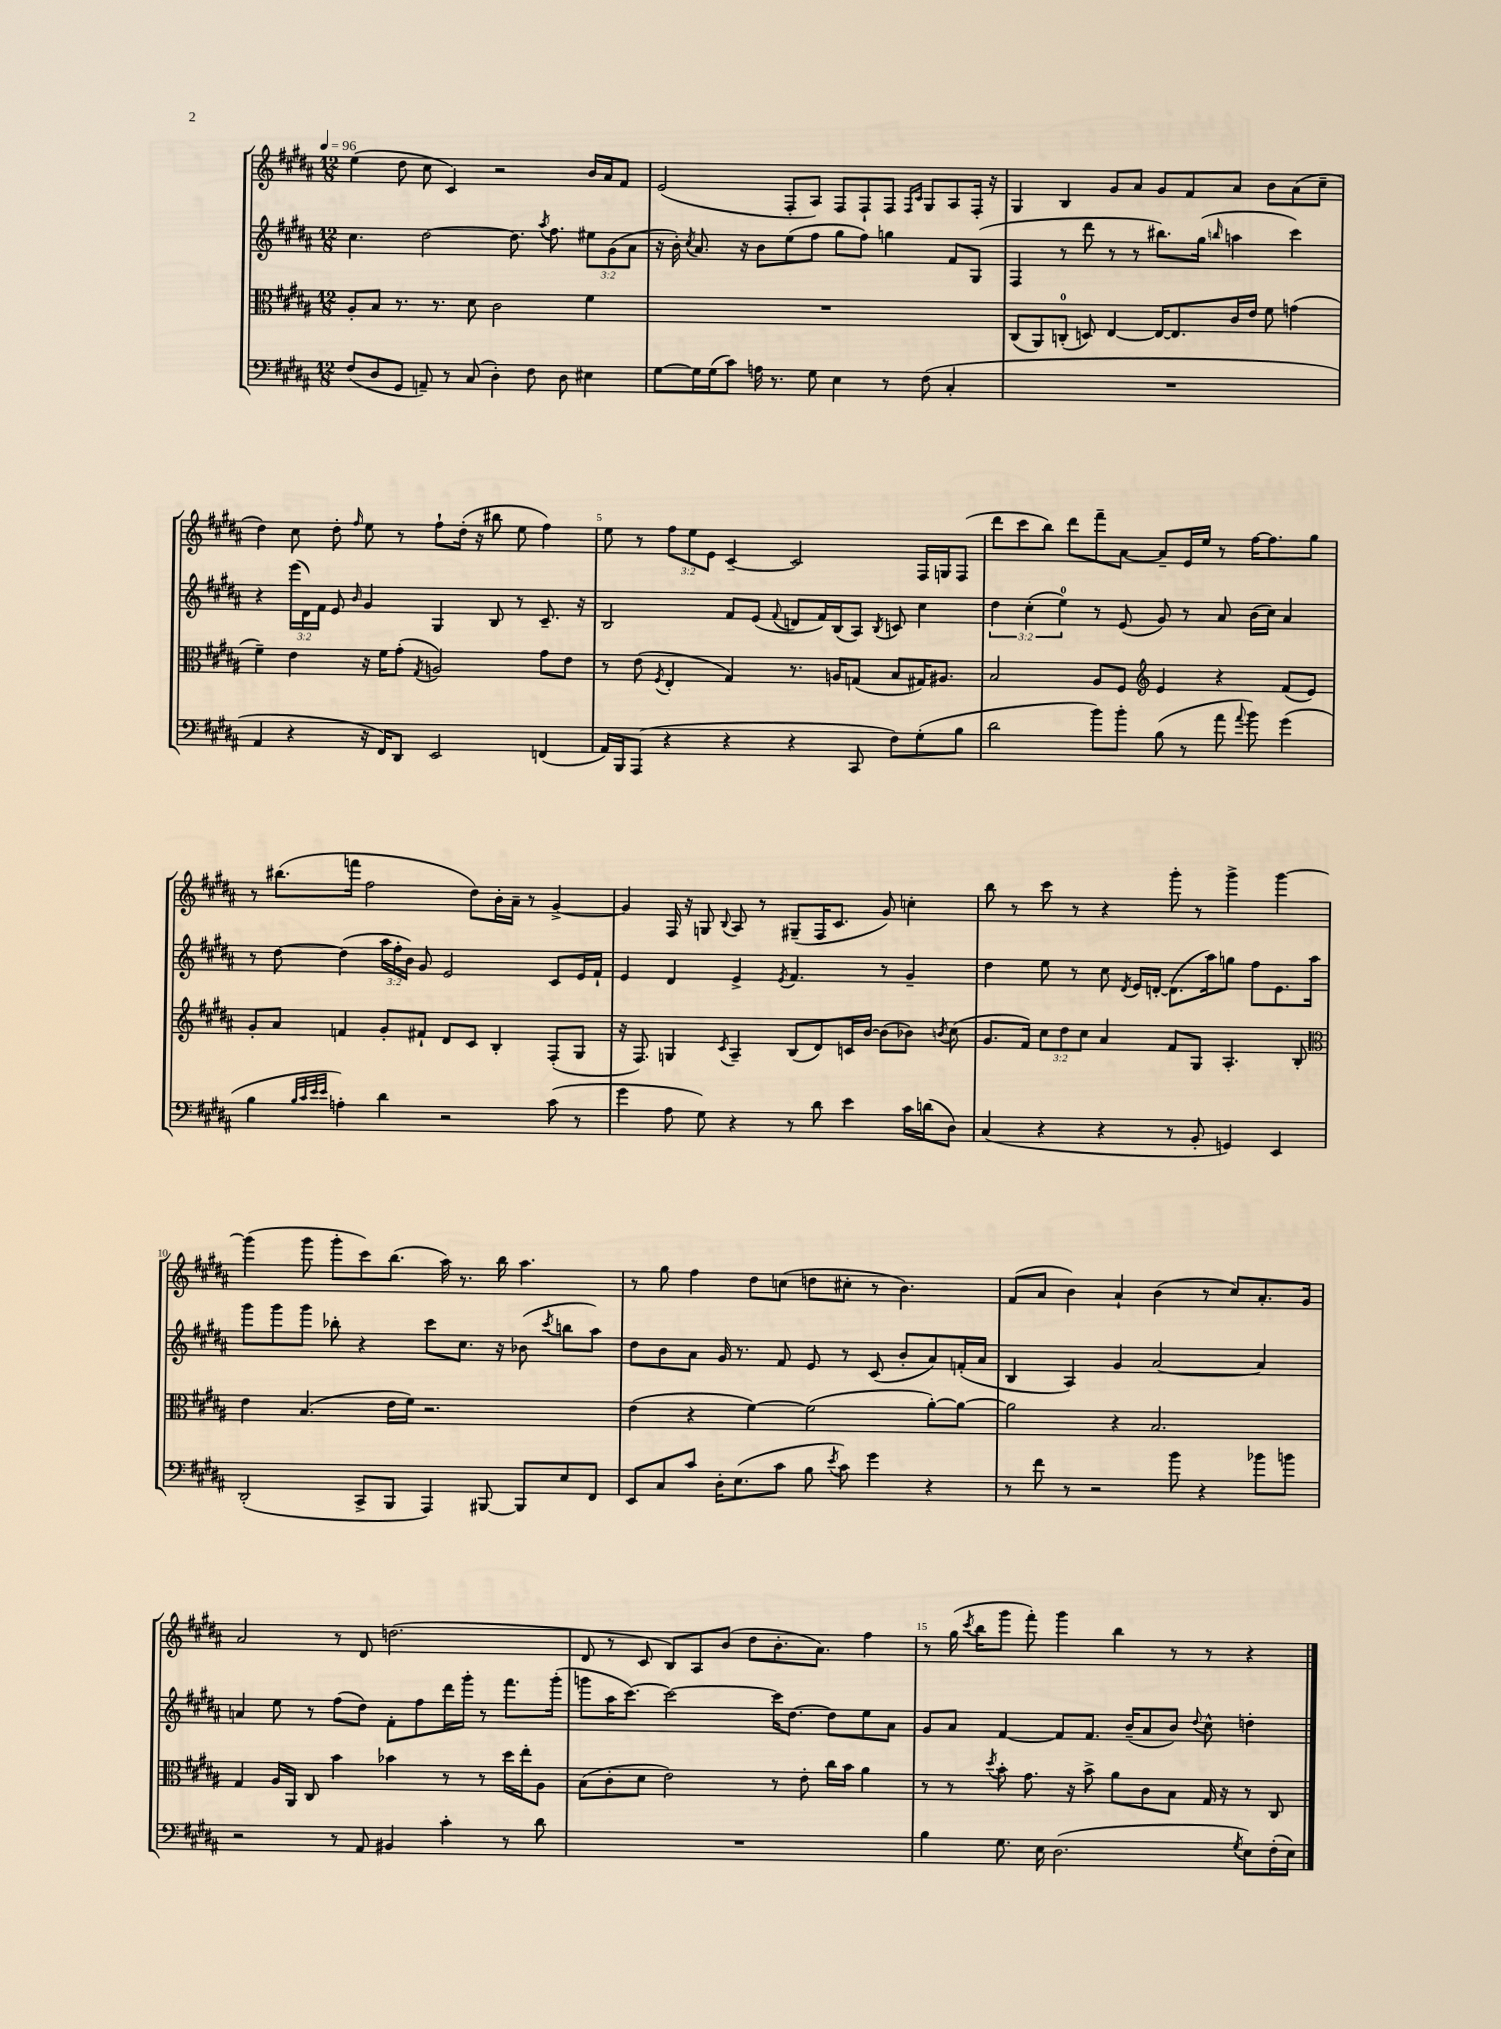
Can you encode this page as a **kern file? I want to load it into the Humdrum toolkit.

**kern	**kern	**kern	**kern
*part4	*part3	*part2	*part1
*staff4	*staff3	*staff2	*staff1
*clefF4	*clefC3	*clefG2	*clefG2
*k[f#c#g#d#a#]	*k[f#c#g#d#a#]	*k[f#c#g#d#a#]	*k[f#c#g#d#a#]
*M12/8	*M12/8	*M12/8	*M12/8
*MM96	*MM96	*MM96	*MM96
=1	=1	=1	=1
(8F#/L	8A#'/L	4.cc#\	(4ee\
8D#/	8B/J	.	.
8GG#/J	8.r	.	8dd#\
8AAn~/)	.	[2dd#\	8cc#\
.	8.r	.	.
8r	.	.	4c#/)
(8C#/	8d#\	.	.
4D#'\)	2c#\	.	2r
.	.	8.dd#\]	.
8F#\	.	.	.
.	.	8qaa#/	.
.	.	8.ff#\	.
8D#\	.	.	.
4E#X\	4f#\	12ee#X\L	16b/LL
.	.	.	16a#/J
.	.	(12g#\	.
.	.	.	8f#/J
.	.	12a#\J	.
=2	=2	=2	=2
[8G#\L	1.r	16r	(2e/
.	.	16b'\)	.
.	.	8qcc#/	.
16G#\L]	.	8.a#/	.
(16G#\J	.	.	.
8c#\J)	.	.	.
.	.	16r	.
16An\	.	8b\L	.
8.r	.	.	.
.	.	(8ee\	8F#'/L
8G#\	.	8ff#\J	8A#/J)
4E\	.	8gg#\L	8F#/L
.	.	8ff#\J)	8F#`/
8r	.	4ggn\	8F#/J
.	.	.	16qqF#/LL
.	.	.	16qqc#/JJ
(8F#\	.	.	8G#/L
4C#'/	.	8f#/L	8A#/
.	.	(8G#/J	16F#'/Jk
.	.	.	16r
=3	=3	=3	=3
1.r	(8C#/L	4F#/	4G#/
.	8AA#/)	.	.
.	(8Cn'/J	8r	4B/
.	8Dn/)	8ddd#\	.
.	[4E/	8r	8g#/L
.	.	8r	8a#/J
.	16E/KL_	8.bb#X\L)	8g#/L
.	8.E/]	.	.
.	.	.	8f#/
.	.	(16gg#\Jk	.
.	.	16qqbbn/	.
.	16c#/L	4aan\	8a#/J
.	16e/JJ	.	.
.	8f#\	.	8b\L
.	(4gn\	4ccc#\)	(8a#\
.	.	.	8cc#~\J
!!LO:LB:g=z
=4	=4	=4	=4
4AA#/	4f#~\)	4r	4dd#\)
4r	4e\	(24eee\LL	8cc#\
.	.	24d#\)	.
.	.	24f#\JJ	.
.	.	8e/	8dd#'\
.	.	16qqb/	16qqff#/
16r	16r	4g#/	8ee\
16FF#/KL)	16f#\KL	.	.
8DD#/J	(8g#'\J	.	8r
.	8qG#/	.	.
2EE/	2An/)	4G#/	8ff#`\L
.	.	.	(16dd#'\Jk
.	.	.	16r
.	.	8B/	8bb#X\
.	.	8r	8ee\
(4FFn/	8g#\L	8.c#~/	4ff#\)
.	8e\J	.	.
.	.	16r	.
=5	=5	=5	=5
16AA#/LL)	8r	2B/	8ee\
16BBB/J	.	.	.
(8AAA#/J	(8e\	.	8r
.	8qF#/	.	.
4r	4E'/	.	12ff#\L
.	.	.	12ee\
.	.	.	12e\J
4r	4G#/)	8f#/L	[4c#~/
.	.	(8e/J	.
.	.	8qqf#/	.
4r	8.r	8dn/L	2c#/]
.	.	16f#/L)	.
.	16An/KL	(16B/J	.
8CC#/	(8Gn/J	8A#/J)	.
.	.	8qB/	.
8F#\L)	8B/L	8cn/	.
(8G#'\	16G#X/K)	4cc#\	16F#/LL
.	8.A#X/J	.	16Gn/J
8B\J	.	.	(8F#/J
=6	=6	=6	=6
2d#\	2B/	6dd#\	8ddd#\L
.	.	.	8ccc#\
.	.	(6cc#'\	.
.	.	.	8bb\J)
.	.	6ee\)	.
.	.	.	8ddd#\L
8b\L)	8A#/L	8r	8fff#~\
8b'\J	8F#/J	(8e/	[8a#\J
*	*clefG2	*	*
(8B\	4e/	8g#/)	8a#~/L]
8r	.	8r	16e/L
.	.	.	16ee/JJ
8a#\	4r	8a#/	8r
8qqa#/	.	.	.
8b\)	.	(16b\LL	[16ff#\KL
.	.	16cc#\JJ)	8.ff#\]
(4g#\	(8f#/L	4a#/	.
.	8e/J)	.	8gg#\J
!!LO:LB:g=z
=7	=7	=7	=7
4B\	8g#'/L	8r	8r
.	8a#/J	[8dd#\	(8.bb#X\L
32qqB/LLL	.	.	.
32qqc#/	.	.	.
32qqe/	.	.	.
32qqe/JJJ	.	.	.
4An'\)	4fn/	(4dd#\]	.
.	.	.	16fffn\Jk
.	.	.	2ff#\
4d#\	8g#'/L	24aa#\LL	.
.	.	24ff#'\	.
.	.	24b\JJ)	.
.	8f#X`/J	8g#/	.
2r	8d#/L	2e/	.
.	8c#/J	.	8dd#\L)
.	4B'/	.	16b'\L
.	.	.	16a#~\JJ
.	.	.	8r
(8c#\	(8F#'/L	8c#/L	[4g#^/
8r	8G#/J	16e/L	.
.	.	16f#`/JJ	.
=8	=8	=8	=8
4g#\	16r	4e/	4g#/]
.	8.F#/)	.	.
8A#\	4Gn/	4d#/	16F#/
.	.	.	16r
8G#\)	.	.	8Gn/
.	8qc#/	.	8qqB/
4r	4A#~/	4e^/	8A#/
.	.	.	8r
.	.	8qe/	.
8r	(8B/L	4.f#/	(8G#X~/L
8d#\	8d#/)	.	16F#/K
.	.	.	8.c#/J
4e\	16cn/L	.	.
.	[16b/JJ	.	.
.	(8b\L]	8r	8g#/)
16c#\LL	8b-X\J)	4g#~/	4ccn'\
(16dn\J	.	.	.
.	8qbn/	.	.
8D#\J)	(8cc#\	.	.
=9	=9	=9	=9
(4C#/	8.g#/L	4dd#\	8bb\
.	.	.	8r
.	16f#/Jk)	.	.
4r	12cc#\L	8ee\	8ccc#\
.	12dd#\	.	.
.	.	8r	8r
.	12cc#\J	.	.
4r	4a#/	8cc#\	4r
.	.	8qd#/	.
.	.	16e/LL	.
.	.	[16dn'/JJ	.
8r	8f#/L	(8.d\L]	8ggg#'\
8BB'/	8G#/J	.	8r
.	.	16aa#\k)	.
4GGn/)	4.A#'/	8ggn\J	4ggg#^\
.	.	8ff#\L	.
4EE/	.	8.e\	[4ggg#\
.	8B'/	.	.
.	.	16aa#\Jk	.
!!LO:LB:g=z
=10	=10	=10	=10
*	*clefC3	*	*
(2DD#'/	4e\	8ggg#\L	(4ggg#\]
.	.	8ggg#\	.
.	(4.B/	8ggg#\J	8ggg#\
.	.	8bb-X'\	8ggg#'\L
8CC#^/L	.	4r	8ccc#\)
8BBB/J	16e\LL	.	(8.bb\J
.	16f#\JJ)	.	.
4AAA#/)	2.r	8ccc#\L	.
.	.	.	16aa#\)
.	.	8.cc#\J	8.r
[8BBB#X/	.	.	.
.	.	16r	16bb\
8BBB#/L]	.	(8b-X\	4.aa#\
.	.	8qccc#/	.
8E/	.	8bbn\L	.
8FF#/J	.	8aa#\J)	.
=11	=11	=11	=11
8EE/L	(4e\	8dd#\L	8r
8C#/	.	8b\	8gg#\
8c#/J	4r	8a#\J	4ff#\
16D#'\KL	.	16g#/	.
(8.E\	.	8.r	.
.	[4f#\)	.	8dd#\L
8c#\J	.	8f#/	(8ccn\J
8B\	(2f#\]	8e/	8ddn\L
8qe/	.	.	.
8c#\)	.	8r	8cc#X'\J
4g#\	.	(8c#/	8r
.	.	8b'/L	4.b\)
4r	[8a#'\L)	8a#/)	.
.	8a#\J_	(16fn'/L	.
.	.	16a#/JJ	.
=12	=12	=12	=12
8r	2a#\]	4B/	(8f#/L
8f#\	.	.	8a#/J
8r	.	4A#/)	4b\)
2r	.	.	.
.	4r	4g#/	4a#`/
.	2.B/	[2a#/	(4b\
8b\	.	.	.
4r	.	.	8r
.	.	.	8cc#/L)
8b-X\L	.	4a#/]	8.a#'/
8bn\J	.	.	.
.	.	.	16g#/Jk
!!LO:LB:g=z
=13	=13	=13	=13
2r	4G#/	4an/	2a#/
.	16A#/LL	8ee\	.
.	16AA#/JJ	.	.
.	8C#/	8r	.
8r	4b\	(8ff#\L	8r
8AA#/	.	8dd#\J)	8d#/
4BB#X/	4b-X\	8f#'\L	(2.ddn\
.	.	8ff#\	.
4c#'\	8r	16ddd#\L	.
.	.	16ggg#'\JJ	.
.	8r	8r	.
8r	16dd#\LL	8.fff#\L	.
.	16ee'\J	.	.
8d#\	8A#\J	.	.
.	.	(16ggg#'\Jk	.
=14	=14	=14	=14
1.r	(8B\L	8gggn\L	8d#/
.	8c#'\	16aa#\K	8r
.	.	[8.ccc#\J)	.
.	8d#\J	.	8c#/
.	2e\)	2ccc#\_	8B/L)
.	.	.	8A#/
.	.	.	(8b/J
.	.	.	8dd#\L
.	8r	16ccc#\KL]	8.b'\
.	.	[8.dd#\J	.
.	8e'\	.	.
.	.	.	8.a#\J)
.	16cc#\LL	8dd#\L]	.
.	16b\JJ	.	.
.	4a#\	8ee\	4ff#\
.	.	8a#\J	.
=15	=15	=15	=15
4B\	8r	8g#/L	8r
.	8r	8a#/J	(16gg#\
.	.	.	8qccc#/
.	.	.	16bb\KL
.	8qdd#/	.	.
8.G#\	8b'\	[4f#/	8ggg#\J
.	8.g#\	.	8fff#'\)
16E\	.	.	.
(2.D#\	.	8f#/L]	4ggg#\
.	16r	.	.
.	8b^\	8.f#/J	.
.	8a#\L	.	4bb\
.	.	(16b~/KL	.
.	8c#\	8a#/	.
.	8B\J	8b/J)	8r
.	.	8qqdd#/	.
.	16G#/	8cc#^^\	8r
.	16r	.	.
8qG#/	.	.	.
8E\L)	8r	4ddn'\	4r
(16F#'\L	8C#/	.	.
16E\JJ)	.	.	.
==	==	==	==
*-	*-	*-	*-
